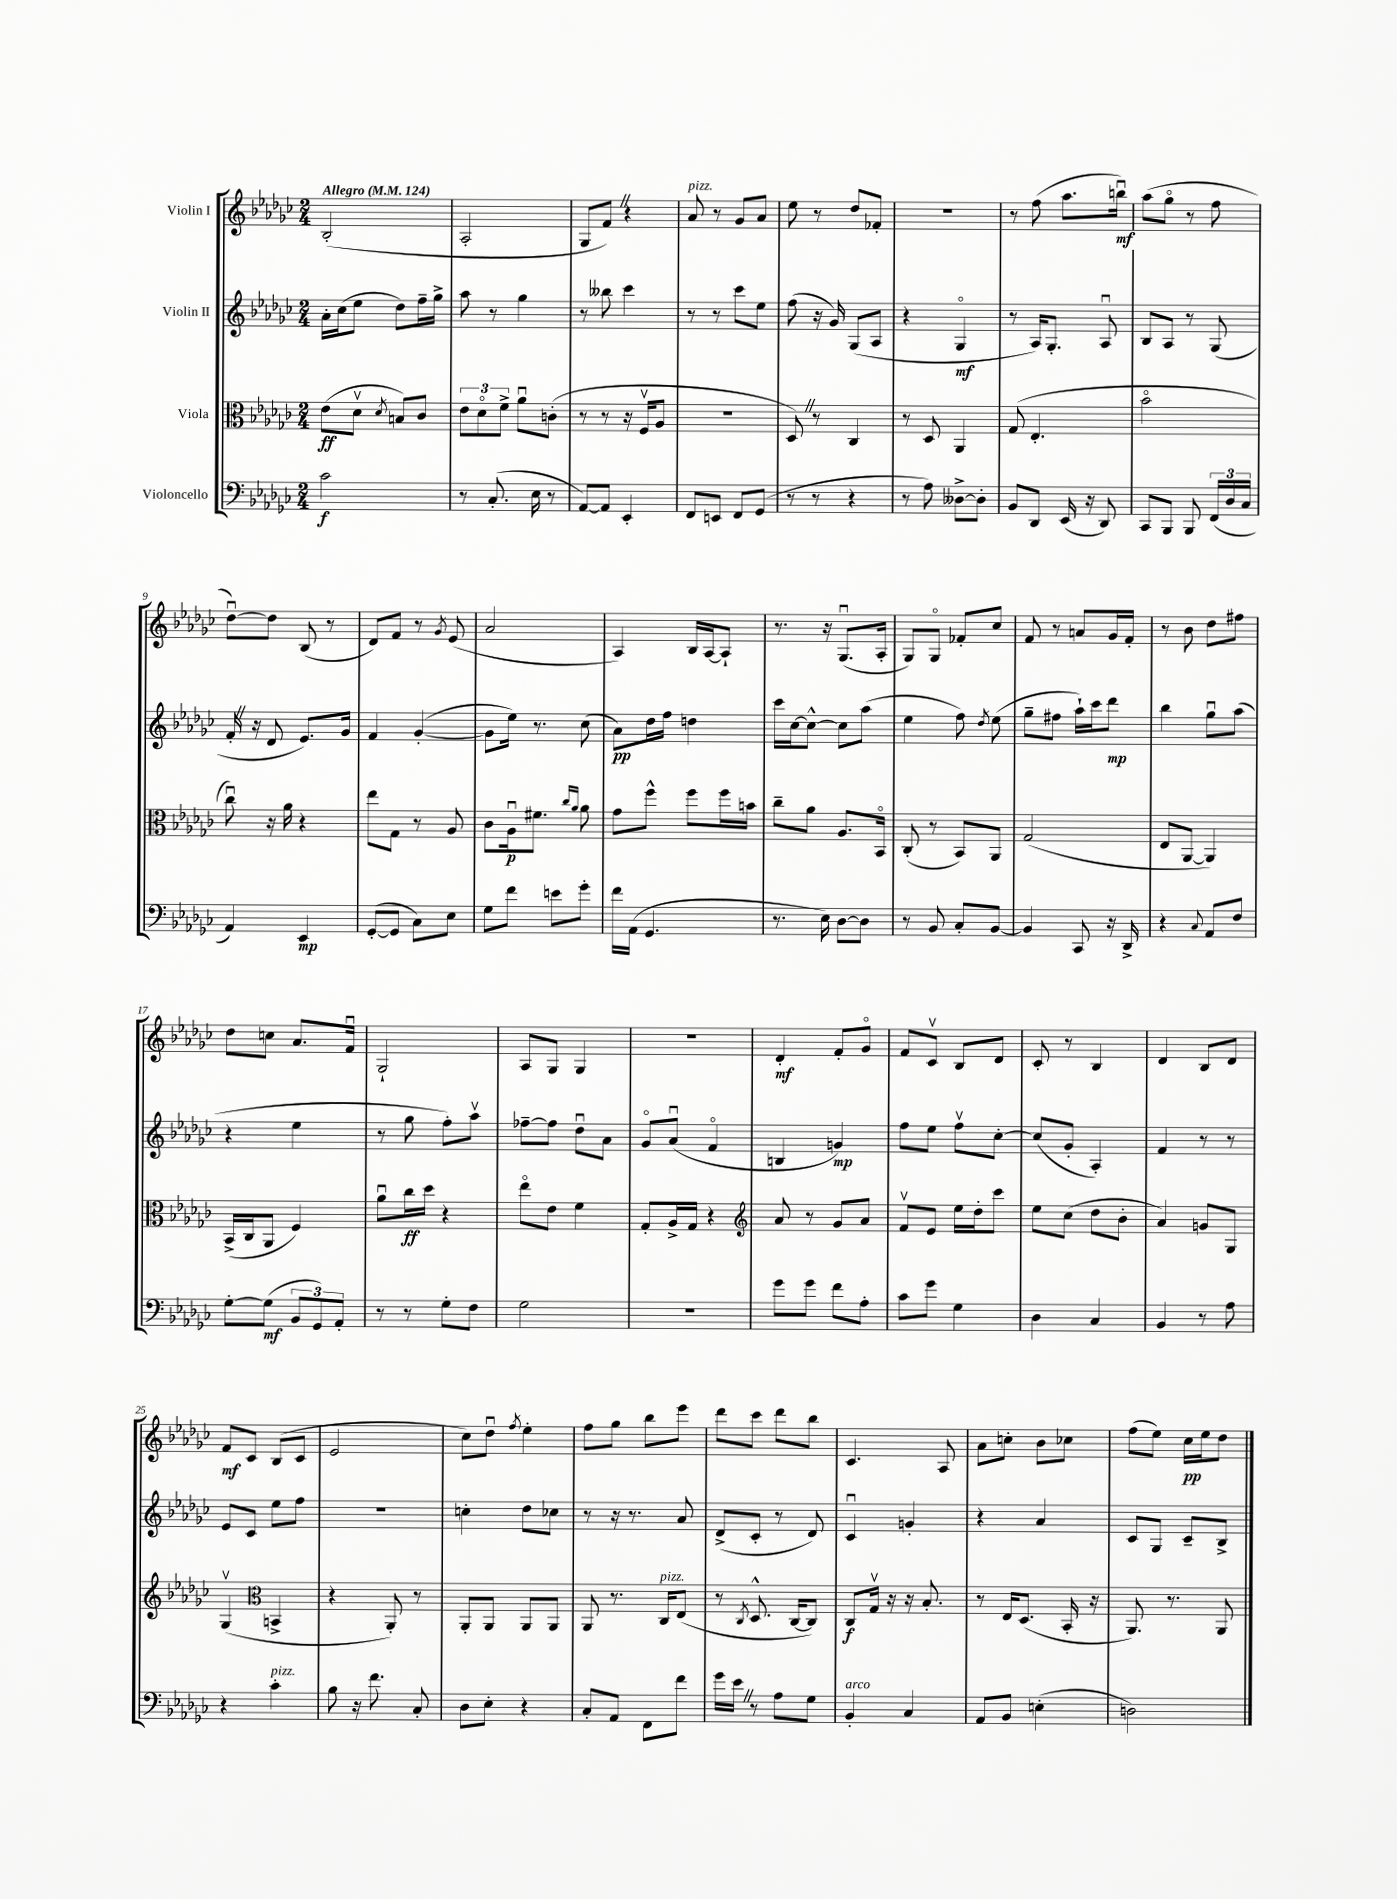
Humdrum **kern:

**kern	**kern	**kern	**kern
*staff4	*staff3	*staff2	*staff1
*clefF4	*clefC3	*clefG2	*clefG2
*k[b-e-a-d-g-c-]	*k[b-e-a-d-g-c-]	*k[b-e-a-d-g-c-]	*k[b-e-a-d-g-c-]
*M2/4	*M2/4	*M2/4	*M2/4
*MM124	*MM124	*MM124	*MM124
2c-\	(8e-\L	16a-'\LL	(2B-'/
.	.	(16cc-\J	.
.	8d-v\J	8ee-\J	.
.	8qd-/	.	.
.	8B/L)	8dd-\L)	.
.	8c-/J	16ff~\L	.
.	.	16gg-^\JJ	.
=	=	=	=
8r	12e-\L	8aa-\	2A-'/
.	12d-o\	.	.
(8.C-'/	.	8r	.
.	12f^\J	.	.
.	8a-u\L	4gg-\	.
16E-\	.	.	.
8r	(8c'\J	.	.
=	=	=	=
[8AA-/L)	8r	8r	8G-/L
8AA-/]J	8r	8bb--\	8f/J)
4EE-'/	16r	4ccc-\	4r
.	16Fv/LK	.	.
.	8A-/J	.	.
=	=	=	=
8FF/L	2r	8r	8a-/
8EE/J	.	8r	8r
8FF/L	.	8ccc-\L	8g-/L
(8GG-/J	.	8ee-\J	8a-/J
=	=	=	=
8r	8D-/)	(8ff\	8ee-\
8r	8r	16r	8r
.	.	16g-/)	.
4r	4C-/	(8G-/L	8dd-/L
.	.	8A-/J	8f-'/J
=	=	=	=
8r	8r	4r	2r
8A-\)	8D-/	.	.
[8D--^\L	4AA-/	4G-o/	.
8D--'\]J	.	.	.
=	=	=	=
8BB-/L	(8G-/	8r	8r
8DD-/J	4.E-'/	16A-/LK)	(8ff\
.	.	8.G-'/J	.
(16EE-/	.	.	8.aa-\L
16r	.	.	.
8DD-/)	.	8A-u/	.
.	.	.	16bbu\Jk)
=	=	=	=
8CC-/L	2b-o\	8B-/L	(8aa-\L
8BBB-/J	.	8A-/J	8gg-o\J
8BBB-/	.	8r	8r
(24FF/LL	.	(8G-/	8ff\
24D-/	.	.	.
24C-/JJ	.	.	.
=	=	=	=
4AA-/)	8cc-u\)	16f'/	[8dd-u\L)
.	.	16r	.
.	16r	8d-/	8dd-\]J
.	16a-\	.	.
4EE-/	4r	8.e-/L)	(8B-/
.	.	.	8r
.	.	16g-/Jk	.
=	=	=	=
([8GG-'/L	8ee-\L	4f/	8d-/L)
8GG-/]J	8G-\J	.	8f/J
8C-\L)	8r	([4g-'/	8r
.	.	.	8qg-/
8E-\J	8A-/	.	(8e-/
=	=	=	=
8G-\L	8c-\L	8g-\]L	2a-/
8f\J	16A-u\k	16ee-\Jk)	.
.	8.f#\J	8.r	.
8e\L	.	.	.
.	16qqcc-/LL	.	.
.	16qqa-/JJ	.	.
8g-'\J	8a-\	(8cc-\	.
=	=	=	=
16f\LL	8g-\L	8a-\L)	4A-/)
(16AA-\JJ	.	.	.
4.GG-/	8ff^^\J	16dd-\L	.
.	.	16ff\JJ	.
.	8ff\L	4dd\	16B-/LL
.	.	.	[16A-/J
.	16ff\L	.	8A-`/]J
.	16b\JJ	.	.
=	=	=	=
8.r	8cc-~\L	16ccc-\LL	8.r
.	.	[16cc-\J	.
.	8a-\J	8cc-^^\_J	.
16E-\)	.	.	16r
[8D-\L	8.A-/L	8cc-\]L	(8.G-u/L
8D-\]J	.	(8aa-\J	.
.	16BB-o/Jk	.	16A-'/Jk
=	=	=	=
8r	(8C-'/	4ee-\	8G-/L)
8BB-/	8r	.	8G-o/J
8C-'/L	8BB-/L)	8ff\)	8f-'/L
.	.	8qdd-/	.
[8BB-/J	8AA-/J	(8ee-\	8cc-/J
=	=	=	=
4BB-/]	(2G-/	8gg-~\L	8f/
.	.	8ff#\J	8r
8CC-/	.	16aa-`\LL)	8a/L
.	.	16ccc-\J	.
16r	.	8ddd-\J	16g-/L
16DD-^/	.	.	16f'/JJ
=	=	=	=
4r	8E-/L	4bb-\	8r
.	[8AA-/J	.	8b-\
8qqC-/	.	.	.
8AA-/L	4AA-/])	8gg-u\L	8dd-\L
8F/J	.	(8aa-\J	8ff#\J
=	=	=	=
[8G-'\L	(16BB-^/LL	4r	8dd-\L
.	16C-/J	.	.
(8G-\]J	8AA-/J	.	8cc\J
12BB-/L	4F/)	4ee-\	8.a-/L
12GG-/)	.	.	.
12AA-'/J	.	.	.
.	.	.	16fu/Jk
=	=	=	=
8r	8a-u\L	8r	2G-`/
8r	16cc-\L	8gg-\	.
.	16dd-\JJ	.	.
8G-'\L	4r	8ff'\L)	.
8F\J	.	8aa-v\J	.
=	=	=	=
2G-\	8ee-o\L	[8ff-~\L	8A-/L
.	8e-\J	8ff-\]J	8G-/J
.	4f\	8dd-u\L	4G-/
.	.	8a-\J	.
=	=	=	=
2r	8G-'/L	8g-o/L	2r
.	16A-^/L	(8a-u/J	.
.	16G-/JJ	.	.
.	4r	4fo/	.
=	=	=	=
*	*clefG2	*	*
8g-\L	8a-/	4B/	4d-'/
8g-\J	8r	.	.
8f\L	8g-/L	4g/)	8f'/L
8A-'\J	8a-/J	.	8g-o/J
=	=	=	=
8c-\L	8fv/L	8ff\L	8f/L
8g-\J	8e-/J	8ee-\J	8c-v/J
4G-\	16ee-\LL	8ffv\L	8B-/L
.	16dd-'\J	.	.
.	8ccc-\J	[8cc-'\J	8d-/J
=	=	=	=
4D-\	8ee-\L	(8cc-/]L	8c-'/
.	(8cc-\J	8g-'/J	8r
4C-/	8dd-\L	4A-'/)	4B-/
.	8b-'\J	.	.
=	=	=	=
4BB-/	4a-/)	4f/	4d-/
8r	8g/L	8r	8B-/L
8A-\	8G-/J	8r	8d-/J
=	=	=	=
4r	(4G-v/	8e-/L	8f/L
.	.	8c-/J	8c-/J
*	*clefC3	*	*
4c-'\	4BB^/	8ee-\L	(8B-/L
.	.	8ff\J	8c-/J
=	=	=	=
8B-\	4r	2r	2e-/
16r	.	.	.
8.f\	.	.	.
.	8AA-'/)	.	.
8C-'/	8r	.	.
=	=	=	=
8D-\L	8AA-'/L	4cc'\	8cc-\L)
8E-'\J	8AA-/J	.	8dd-u\J
.	.	.	8qff/
4r	8AA-/L	8dd-\L	4ee-'\
.	8AA-/J	8cc-\J	.
=	=	=	=
8C-'/L	8AA-/	8r	8ff\L
8AA-/J	8.r	16r	8gg-\J
.	.	8.r	.
8FF\L	.	.	8bb-\L
.	16C-/LK	.	.
8f\J	(8E-/J	8a-/	8eee-\J
=	=	=	=
16g-\LL	8r	(8d-^/L	8ddd-\L
16e-\JJ	.	.	.
.	8qC-/	.	.
8r	8.D-^^/	8c-'/J	8ccc-\J
8A-\L	.	8r	8ddd-\L
.	[16C-/LK	.	.
8G-\J	8C-/]J)	8d-/)	8bb-\J
=	=	=	=
4BB-'/	8C-/L	4c-u/	4.c-/
.	16G-v/Jk	.	.
.	16r	.	.
4C-/	16r	4g'/	.
.	8.B-'/	.	.
.	.	.	8A-/
=	=	=	=
8AA-/L	8r	4r	8a-\L
8BB-/J	16E-/LK	.	8cc'\J
.	(8.D-/J	.	.
(4E'\	.	4a-/	8b-\L
.	16BB-'/	.	8cc-\J
.	16r	.	.
=	=	=	=
2D\)	8.AA-/)	8c-/L	(8ff\L
.	.	8G-/J	8ee-\J)
.	8.r	.	.
.	.	8c-~/L	16cc-\LL
.	.	.	16ee-\J
.	8AA-/	8B-^/J	8dd-\J
==	==	==	==
*-	*-	*-	*-
